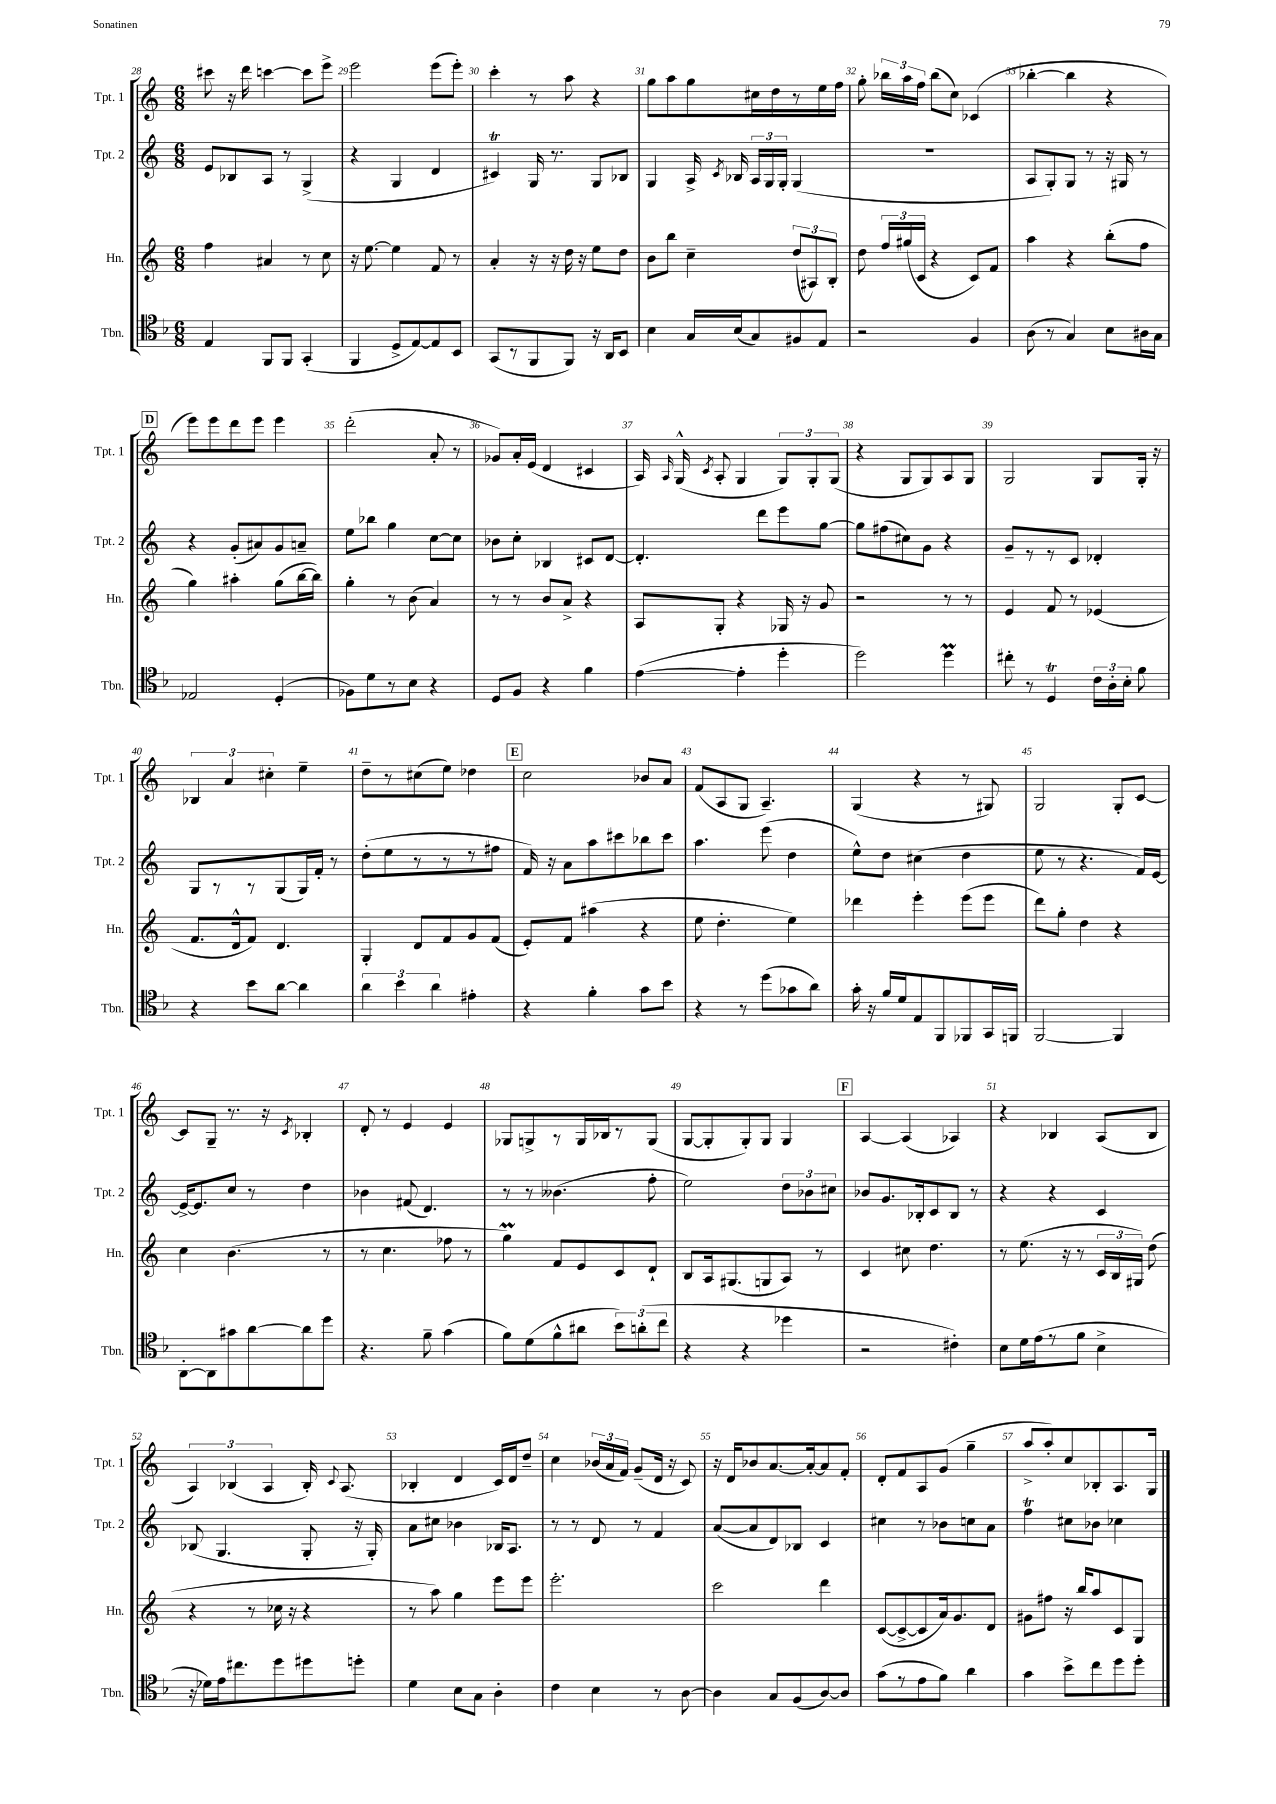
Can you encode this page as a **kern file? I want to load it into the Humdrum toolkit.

**kern	**kern	**kern	**kern
*staff4	*staff3	*staff2	*staff1
*clefC4	*clefG2	*clefG2	*clefG2
*k[b-]	*k[]	*k[]	*k[]
*M6/8	*M6/8	*M6/8	*M6/8
4E	4ff	8e	8ccc#
.	.	8B-	16r
.	.	.	16ddd
8FF	4a#	8A	[4ccc
8FF	.	8r	.
(4GG'	8r	(4G^	8ccc]
.	8cc	.	8eee^
=	=	=	=
4FF	16r	4r	2eee
.	[8.ee	.	.
8D^	4ee]	4G	.
[8E)	.	.	.
8E]	8f	4d	(8eee
8BB-	8r	.	8eee')
=	=	=	=
(8GG	4a'	4c#)	4ccc'
8r	.	.	.
8FF	16r	16G	8r
.	16r	8.r	.
8FF)	16dd	.	8aa
.	16r	.	.
16r	8ee	8G	4r
16AA	.	.	.
8BB-	8dd	8B-	.
=	=	=	=
4B-	8b	4G	8gg
.	8bb	.	8aa
16G	4cc~	16A^	8gg
.	.	8qc	.
(16B-	.	16B-	.
8G)	.	24A	16cc#
.	.	24G	.
.	.	.	16dd
.	.	24G'	.
8F#	(12dd	(4G	8r
.	12A#)	.	.
8E	.	.	16ee
.	12B'	.	.
.	.	.	16ff
=	=	=	=
2r	8dd	2.r	8gg'
.	24ff	.	24bb-
.	(24gg#	.	24aa
.	24c	.	24ff
.	4r	.	(8bb-
.	.	.	8cc)
4F	8c)	.	(4c-
.	8f	.	.
=	=	=	=
(8A	4aa	8A	[4bb-'
8r	.	8G')	.
4G)	4r	8G	4bb-]
.	.	8r	.
8B-	(8bb'	16r	4r
.	.	16G#	.
16A#	8ff	8r	.
16G	.	.	.
=	=	=	=
2E-	4gg)	4r	8eee)
.	.	.	8eee
.	4aa#'	(8g'	8ddd
.	.	8a#)	8eee
(4D'	(8gg	8g	4eee
.	[16bb	8a~	.
.	16bb])	.	.
=	=	=	=
8F-)	4gg'	8ee	(2ddd'
8d	.	8bb-	.
8r	8r	4gg	.
8B-	(8b	.	.
4r	4a)	[8cc	8a'
.	.	8cc]	8r
=	=	=	=
8D	8r	8b-	8g-)
8F	8r	8cc'	16a'
.	.	.	(16e
4r	8b	4B-	4d
.	8a^	.	.
4f	4r	8c#	4c#
.	.	[8d	.
=	=	=	=
([4e	8A	4.d']	16A)
.	.	.	16qqA
.	.	.	(16G^^
.	.	.	8qc
.	8G'	.	8A'
4e']	4r	.	4G
.	.	8ddd	.
4dd'	16G-	8eee	12G)
.	16r	.	.
.	.	.	12G'
.	8g	[8gg	.
.	.	.	(12G
=	=	=	=
2dd)	2r	8gg]	4r
.	.	(8ff#	.
.	.	8cc#)	8G
.	.	8g	8G)
4dd	8r	4r	8A
.	8r	.	8G
=	=	=	=
8cc#'	4e	8g~	2G
8r	.	8r	.
4D	8f	8r	.
.	8r	8c	.
24c	(4e-	4d-'	8G
24A'	.	.	.
24B-'	.	.	.
8f	.	.	16G'
.	.	.	16r
=	=	=	=
4r	8.f	8G	6B-
.	.	8r	.
.	.	.	6a
.	16d^^	.	.
8b-	8f)	8r	.
.	.	.	6cc#'
[8a	4.d	(8G	.
4a]	.	16G)	4ee~
.	.	16f'	.
.	.	8r	.
=	=	=	=
6a	4G'	(8dd'	8dd~
.	.	8ee	8r
6b-	.	.	.
.	8d	8r	(8cc#
6a	.	.	.
.	8f	8r	8ee)
4e#'	8g	8r	4dd-
.	(8f	8ff#	.
=	=	=	=
4r	8e')	16f)	2cc
.	.	16r	.
.	8f	8a	.
4f'	(4aa#	8aa	.
.	.	8ccc#	.
8g	4r	8bb-	8b-
8b-	.	8ccc#	8a
=	=	=	=
4r	8ee	4.aa	(8f
.	4.dd'	.	8A
8r	.	.	8G
(8dd	.	(8eee	4.A~)
8g-	4ee)	4dd	.
8a)	.	.	.
=	=	=	=
16g'	4ddd-	8ee^^)	(4G
16r	.	.	.
16f	.	8dd	.
16d	.	.	.
8E	4eee'	(4cc#	4r
8FF	.	.	.
8FF-	(8eee	4dd	8r
16GG	8eee	.	8G#)
16FF	.	.	.
=	=	=	=
[2FF	8ddd)	8ee	2G
.	8gg'	8r	.
.	4dd	4.r	.
4FF]	4r	.	8G'
.	.	16f)	[8c
.	.	[16e	.
=	=	=	=
[8AA'	4cc	16e^_	8c]
.	.	8.e]	.
8AA]	.	.	8G~
8g#	(4.b	8cc	8.r
[8a	.	8r	.
.	.	.	16r
.	.	.	8qc
8a]	.	4dd	4B-'
8dd	8r	.	.
=	=	=	=
4.r	8r	4b-	8d'
.	4.cc	.	8r
.	.	(8f#	4e
8f~	.	4.d)	.
(4g	8ff-	.	4e
.	8r	.	.
=	=	=	=
8f)	4gg)	8r	8G-
(8d	.	8r	8G^
8f^^	8f	(4.b--	8r
8a#	8e	.	16G
.	.	.	16B-
12b-)	8c	.	8r
(12a'	.	.	.
.	8d`	8ff'	(8G
12cc	.	.	.
=	=	=	=
4r	8B	2ee)	[8G
.	16A	.	8G']
.	(8.G#	.	.
4r	.	.	8G')
.	8G	.	8G
4dd-	8A)	12dd	4G
.	.	12b-	.
.	8r	.	.
.	.	12cc#	.
=	=	=	=
2r	4c	8b-	[4A
.	.	8.g	.
.	8cc#	.	(4A]
.	.	16B-'	.
.	4.dd	8c	.
4c#')	.	8B-	4A-)
.	.	8r	.
=	=	=	=
8B-	8r	4r	4r
16d	(8.ee	.	.
(16e	.	.	.
8r	.	4r	4B-
.	16r	.	.
8f	8r	.	.
4B-^	24c	4c	(8A
.	24B	.	.
.	24G#)	.	.
.	(8dd	.	8B-
=	=	=	=
16r	4r	(8B-	6A)
16d-)	.	.	.
16e	.	4.G	.
.	.	.	(6B-
8.cc#	.	.	.
.	8r	.	.
.	.	.	6A
8dd	16cc-	.	.
.	16r	.	.
8dd#	4r	8G'	16B-')
.	.	.	8qqc
.	.	.	(8.A
8dd'	.	16r	.
.	.	16G')	.
=	=	=	=
4d	8r	8a	4B-'
.	8aa)	8cc#	.
8B-	4gg	4b-	4d
8G	.	.	.
4A'	8eee	16B-	16c)
.	.	8.A	16d
.	8eee	.	8dd~
=	=	=	=
4c	2.eee'	8r	4cc
.	.	8r	.
4B-	.	8d	(24b-
.	.	.	24a
.	.	.	24f)
.	.	8r	(8g~
8r	.	4f	16d
.	.	.	16r
[8A	.	.	8c)
=	=	=	=
4A]	2ccc	([8a	16r
.	.	.	16d
.	.	8a]	8b-
8G	.	8d)	[8.a
(8F	.	8B-	.
.	.	.	16a'_
[8A)	4ddd	4c	8a]
8A]	.	.	8f'
=	=	=	=
(8g	([8c	4cc#	8d'
8r	8c^_	.	8f
8e	8c]	8r	8A
8f)	16a)	8b-	(8g
.	8.g	.	.
4a	.	8cc	4gg~
.	8d	8a	.
=	=	=	=
4g	8g#	4ff	8aa^
.	8ff#	.	8aa')
8b-^	16r	8cc#	8cc
.	16bb	.	.
8cc	8aa	8b-	8B-'
8dd	8c	4cc-	8.A
8dd'	8G	.	.
.	.	.	16G
==	==	==	==
*-	*-	*-	*-
